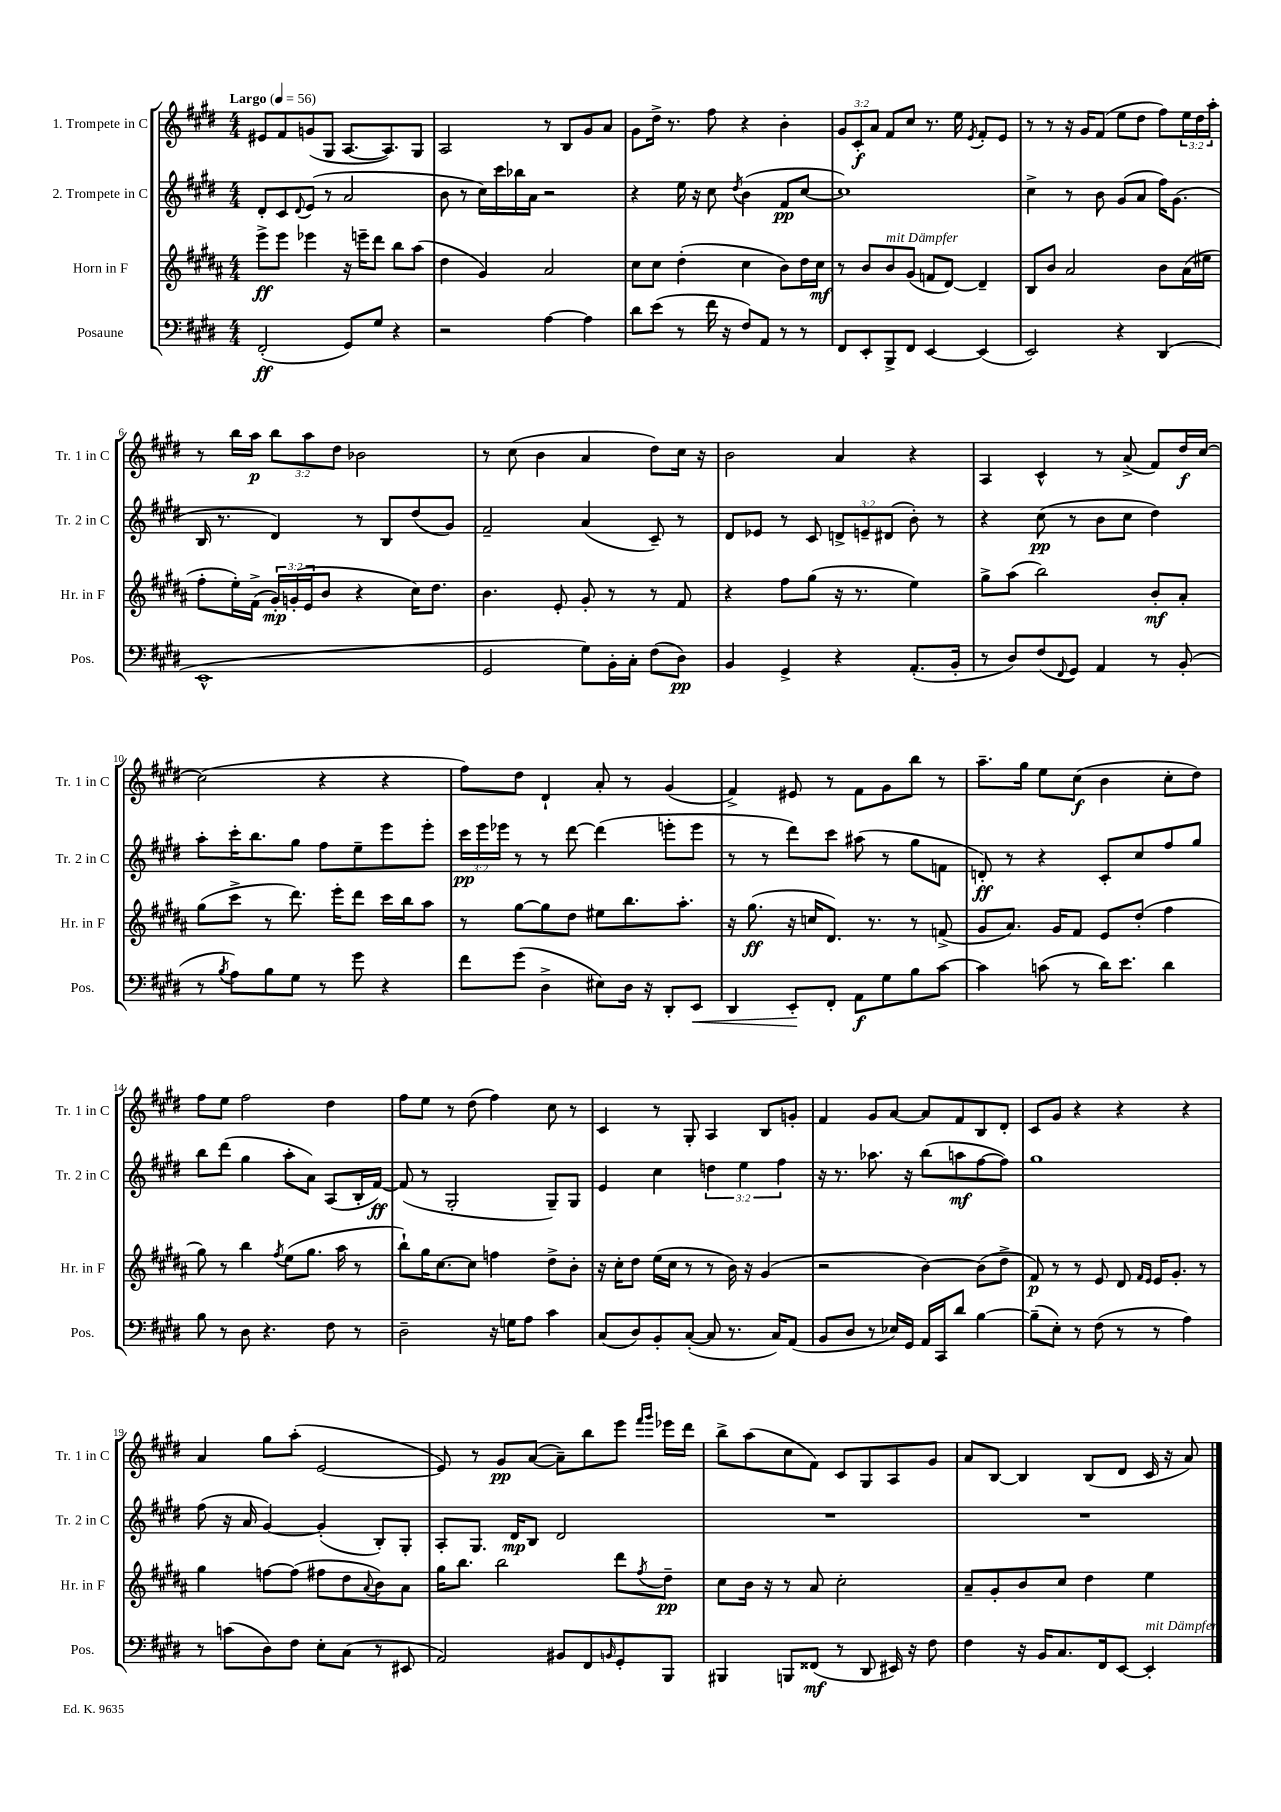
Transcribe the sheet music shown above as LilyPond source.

<<
\new StaffGroup <<
\new Staff = "s0" \with { instrumentName = "1. Trompete in C" shortInstrumentName = "Tr. 1 in C" } {
    \clef treble \key e \major \numericTimeSignature \time 4/4 \override Staff.TupletNumber.text = #tuplet-number::calc-fraction-text \tempo "Largo" 4 = 56
    eis'8 fis'8 g'8( gis8 a8.~ a8.) gis8 |
    a2 r8 b8 gis'8 a'8 |
    gis'8 dis''16-> r8. fis''8 r4 b'4-. |
    \tuplet 3/2 { gis'8 cis'8-.\f a'8 } fis'8 cis''8 r8. e''16 \acciaccatura { e'8 } fis'8-. e'8 |
    r8 r8 r16 gis'16 fis'8( e''8 dis''8 fis''8) \tuplet 3/2 { e''16 dis''16 a''16-. } |
    r8 b''16 a''16\p \tuplet 3/2 { b''8 a''8 dis''8 } bes'2 |
    r8 cis''8( b'4 a'4 dis''8) cis''16 r16 |
    b'2 a'4 r4 |
    a4 cis'4-^ r8 a'8->( fis'8) dis''16\f cis''16~ |
    cis''2( r4 r4 |
    fis''8) dis''8 dis'4-! a'8-. r8 gis'4( |
    fis'4->) eis'8 r8 fis'8 gis'8 b''8 r8 |
    a''8.-- gis''16 e''8 cis''8\f( b'4 cis''8-. dis''8) |
    fis''8 e''8 fis''2 dis''4 |
    fis''8 e''8 r8 dis''8( fis''4) cis''8 r8 |
    cis'4 r8 gis8-. a4 b8 g'8-. |
    fis'4 gis'8 a'8~ a'8 fis'8 b8 dis'8-. |
    cis'8 gis'8 r4 r4 r4 |
    a'4 gis''8 a''8-.( e'2~ |
    e'8) r8 gis'8\pp a'8~( a'8--) b''8 e'''8 \grace { fis'''16 gis'''16 } ees'''16 dis'''16 |
    b''8-> a''8( cis''8 fis'8) cis'8 gis8 a8 gis'8 |
    a'8 b8~ b4 b8( dis'8 cis'16 r16 a'8) \bar "|." |
}
\new Staff = "s1" \with { instrumentName = "2. Trompete in C" shortInstrumentName = "Tr. 2 in C" } {
    \clef treble \key e \major \numericTimeSignature \time 4/4 \override Staff.TupletNumber.text = #tuplet-number::calc-fraction-text
    dis'8-. cis'8 \appoggiatura { dis'8 } e'8( r8 a'2 |
    b'8 r8 cis''16) cis'''16 bes''16 a'16 r2 |
    r4 e''16 r16 cis''8 \acciaccatura { dis''8 } b'4( fis'8\pp cis''8~ |
    cis''1) |
    cis''4-> r8 b'8 gis'8( a'8 fis''16) gis'8.( |
    b16 r8. dis'4) r8 b8 dis''8( gis'8) |
    fis'2-- a'4( cis'8--) r8 |
    dis'8 ees'8 r8 cis'8 \tuplet 3/2 { d'8-> e'8-- dis'8( } b'8-.) r8 |
    r4 cis''8\pp( r8 b'8 cis''8 dis''4) |
    a''8-. cis'''16-. b''8. gis''8 fis''8 e''8-- e'''8 e'''8-. |
    \tuplet 3/2 { cis'''16\pp e'''16 ees'''16 } r8 r8 dis'''8~ dis'''4( e'''8-. e'''8 |
    r8 r8 dis'''8) cis'''8 ais''8( r8 gis''8 f'8 |
    d'8-.\ff) r8 r4 cis'8-. cis''8 fis''8 gis''8 |
    b''8 dis'''8( gis''4 a''8-. a'8) a8( b16-. fis'16~\ff) |
    fis'8( r8 gis2-. gis8--) gis8 |
    e'4 cis''4 \tuplet 3/2 { d''4 e''4 fis''4 } |
    r16 r8. aes''8. r16 b''8( a''8\mf fis''8~ fis''8) |
    gis''1 |
    fis''8( r16 a'16 gis'4~) gis'4-.( b8-.) gis8-. |
    a8-. gis8. dis'16\mp b8 dis'2 |
    R1 |
    R1 \bar "|." |
}
\new Staff = "s2" \with { instrumentName = "Horn in F" shortInstrumentName = "Hr. in F" } {
    \clef treble \key b \major \numericTimeSignature \time 4/4 \override Staff.TupletNumber.text = #tuplet-number::calc-fraction-text
    e'''8->\ff e'''8 ees'''4 r16 e'''16-- dis'''8 b''8 ais''8( |
    dis''4 gis'4) ais'2 |
    cis''8 cis''8 dis''4-.( cis''4 b'8) dis''16 cis''16\mf |
    r8 b'8 b'8^\markup { \italic "mit Dämpfer" } gis'8( f'8 dis'8~) dis'4-- |
    b8 b'8 ais'2 b'8 ais'16( eis''16 |
    fis''8-. e''16-.) fis'16->( \tuplet 3/2 { gis'16-.\mp) g'16-.( e'16 } b'8 r4 cis''16) dis''8. |
    b'4. e'8-. gis'8-. r8 r8 fis'8 |
    r4 fis''8 gis''8( r16 r8. e''4) |
    gis''8-> ais''8( b''2) b'8-.\mf ais'8-. |
    gis''8( cis'''8-> r8 dis'''8.) e'''16-. dis'''8 cis'''16 b''16 ais''8 |
    r8 gis''8~ gis''8 dis''8 eis''8 b''8. ais''8.-. |
    r16 gis''8.\ff( r16 c''16 dis'8.) r8. r8 f'8->( |
    gis'8 ais'8.) gis'16 fis'8 e'8 dis''8-.( fis''4 |
    gis''8) r8 b''4 \acciaccatura { fis''8 } e''8( gis''8. ais''16 r8 |
    b''8-!) gis''16 cis''8.~ cis''8 f''4 dis''8-> b'8-. |
    r16 cis''16-. dis''8 e''16( cis''16 r8 r8 b'16) r16 gis'4( |
    r2 b'4~) b'8( dis''8-> |
    fis'8\p) r8 r8 e'8 dis'8 \grace { fis'16 e'16 } e'16 gis'8.-. r8 |
    gis''4 f''8~ f''8( fis''8 dis''8 \appoggiatura { ais'8 } b'8) ais'8 |
    gis''16 b''8. b''2 dis'''8 \acciaccatura { fis''8 } dis''8--\pp |
    cis''8 b'16 r16 r8 ais'8 cis''2-. |
    ais'8-- gis'8-. b'8 cis''8 dis''4 e''4 \bar "|." |
}
\new Staff = "s3" \with { instrumentName = "Posaune" shortInstrumentName = "Pos." } {
    \clef bass \key e \major \numericTimeSignature \time 4/4
    fis,2-.\ff( gis,8) gis8 r4 |
    r2 a4~ a4 |
    dis'8 e'8( r8 fis'16 r16 fis8) a,8 r8 r8 |
    fis,8 e,8-. b,,8-> fis,8 e,4~ e,4( |
    e,2) r4 dis,4( |
    e,1-^ |
    gis,2 gis8) b,16-. cis16-. fis8( dis8\pp) |
    b,4 gis,4-> r4 a,8.-.( b,16-. |
    r8 dis8) fis8( \appoggiatura { fis,8 } gis,8) a,4 r8 b,8-.( |
    r8 \acciaccatura { b8 } a8) b8 gis8 r8 gis'8 r4 |
    fis'8 gis'8( dis4-> eis8) dis16 r16 dis,8-. e,8\< |
    dis,4 e,8-.\! fis,8-. a,8\f gis8 b8 cis'8~ |
    cis'4 c'8( r8 dis'16) e'8. dis'4 |
    b8 r8 dis8 r4. fis8 r8 |
    dis2-- r16 g16 a8 cis'4 |
    cis8( dis8) b,8-. cis8~-.( cis8 r8. cis16) a,8( |
    b,8 dis8 r8 ees16) gis,16 a,16 cis,16 dis'8 b4~ |
    b8--( e8-.) r8 fis8( r8 r8 a4) |
    r8 c'8( dis8) fis8 e8-. cis8( r8 eis,8 |
    a,2) bis,8 fis,8 \grace { b,16 } gis,8-. b,,8 |
    bis,,4 b,,8 fisis,8\mf( r8 dis,8 eis,16) r16 fis8 |
    fis4 r16 b,16 cis8. fis,16 e,8~ e,4-.^\markup { \italic "mit Dämpfer" } \bar "|." |
}
>>
>>
